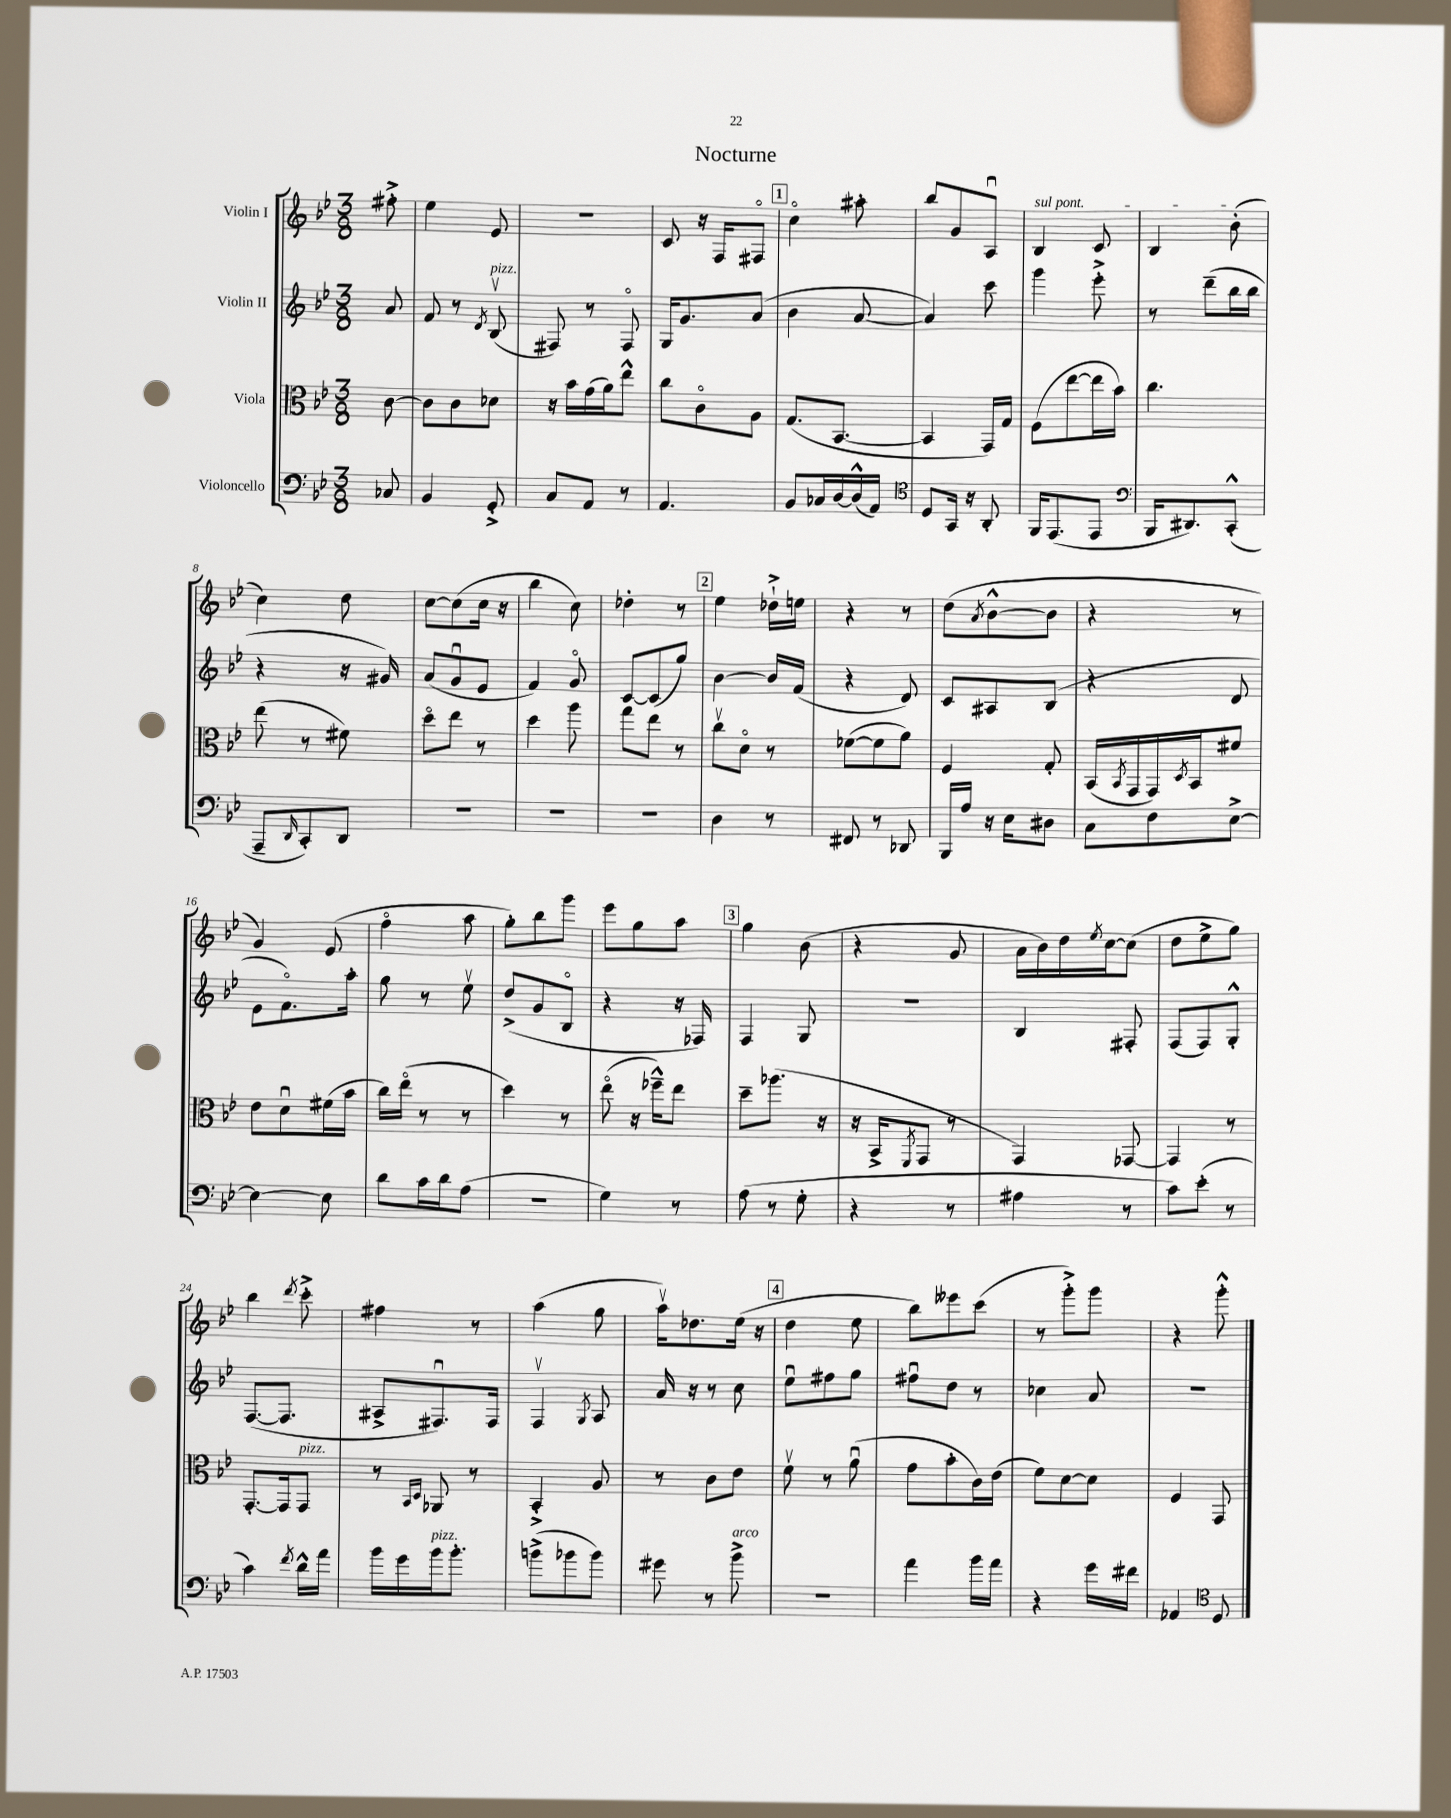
\header { title = "Nocturne" }
<<
\new StaffGroup <<
\new Staff = "s0" \with { instrumentName = "Violin I" } {
    \clef treble \key bes \major \numericTimeSignature \time 3/8 \partial 8
    fis''8-.-> |
    ees''4 ees'8 |
    R4. |
    c'8 r16 f16 fis8\flageolet |
    \mark \markup { \box "1" } c''4\flageolet ais''8-. |
    bes''8 g'8 a8\downbow |
    \once \override TextSpanner.bound-details.left.text = \markup { \italic "sul pont." } bes4\startTextSpan c'8 |
    bes4 bes'8-.\stopTextSpan( |
    c''4) d''8 |
    c''8~ c''8( c''16 r16 |
    bes''4 c''8) |
    des''4-. r8 |
    \mark \markup { \box "2" } ees''4 des''16-!-> e''16 |
    r4 r8 |
    d''8( \acciaccatura { a'8 } bes'8~-^ bes'8 |
    r4 r8 |
    g'4) ees'8( |
    f''4\flageolet a''8 |
    g''8-.) bes''8 g'''8 |
    ees'''8 g''8 a''8 |
    \mark \markup { \box "3" } g''4 bes'8( |
    r4 g'8 |
    a'16 bes'16) d''16 \acciaccatura { ees''8 } c''16~ c''8( |
    d''8 ees''8-> g''8) |
    bes''4 \acciaccatura { d'''8 } c'''8-.-> |
    fis''4 r8 |
    a''4( g''8 |
    a''16\upbow) des''8. ees''16( r16 |
    \mark \markup { \box "4" } d''4 ees''8 |
    bes''8) eeses'''8 c'''8( |
    r8 g'''8-.->) g'''8 |
    r4 g'''8-.-^ \bar "|." |
}
\new Staff = "s1" \with { instrumentName = "Violin II" } {
    \clef treble \key bes \major \numericTimeSignature \time 3/8 \partial 8
    a'8 |
    f'8 r8 \acciaccatura { d'8 } bes8\upbow^\markup { \italic "pizz." }( |
    fis8) r8 fis8\flageolet |
    g16 g'8. a'8( |
    \mark \markup { \box "1" } bes'4 a'8~ |
    a'4) c'''8 |
    g'''4 ees'''8-.-> |
    r8 d'''8--( bes''16 bes''16 |
    r4 r16 gis'16) |
    a'8( g'8\downbow ees'8 |
    f'4) g'8\flageolet |
    c'8~ c'8( g''8) |
    \mark \markup { \box "2" } bes'4~ bes'16 f'16( |
    r4 d'8) |
    c'8 ais8 bes8( |
    r4 d'8 |
    ees'8 f'8.\flageolet) a''16-. |
    g''8 r8 ees''8\upbow |
    d''8->( g'8 bes8\flageolet |
    r4 r16 fes16) |
    \mark \markup { \box "3" } f4 g8 |
    R4. |
    bes4 fis8-. |
    f8( f8) g8-.-^ |
    f8.~( f8. |
    ais8-> fis8.\downbow) fis16 |
    f4\upbow \acciaccatura { g8 } a8 |
    a'16 r16 r8 c''8 |
    \mark \markup { \box "4" } ees''8\downbow fis''8 g''8 |
    fis''8\downbow d''8 r8 |
    ces''4 a'8 |
    R4. \bar "|." |
}
\new Staff = "s2" \with { instrumentName = "Viola" } {
    \clef alto \key bes \major \numericTimeSignature \time 3/8 \partial 8
    c'8~ |
    c'8 c'8 des'8 |
    r16 bes'16 g'16( a'16) ees''8-^ |
    c''8 c'8\flageolet a8 |
    \mark \markup { \box "1" } g8.( bes,8.~ |
    bes,4 g,16) g16 |
    f8( ees''8~ ees''16 bes'16) |
    c''4. |
    ees''8( r8 fis'8) |
    d''8\flageolet ees''8 r8 |
    d''4 a''8 |
    g''8 ees''8 r8 |
    \mark \markup { \box "2" } c''8\upbow d'8\flageolet r8 |
    fes'8~( fes'8 a'8) |
    f4 g8-. |
    bes,16( \acciaccatura { bes,8 } g,16 g,16) \acciaccatura { d8 } bes,16 fis'8 |
    ees'8 d'8\downbow fis'16( bes'16 |
    c''16) ees''16\flageolet( r8 r8 |
    d''4) r8 |
    ees''8\flageolet( r16 fes''16---^) ees''8 |
    \mark \markup { \box "3" } d''8-- aes''8.( r16 |
    r16 bes,16-> \acciaccatura { f,8 } g,8 r8 |
    g,4) ges,8~ |
    ges,4 r8 |
    g,8.~-. g,16 g,8^\markup { \italic "pizz." } |
    r8 \grace { bes,16 d16 } aes,8 r8 |
    bes,4-.-> a8 |
    r8 c'8 ees'8 |
    \mark \markup { \box "4" } f'8\upbow r8 a'8\downbow( |
    g'8 bes'8-. c'16) ees'16( |
    f'8) d'8~ d'8 |
    f4 g,8 \bar "|." |
}
\new Staff = "s3" \with { instrumentName = "Violoncello" } {
    \clef bass \key bes \major \numericTimeSignature \time 3/8 \partial 8
    ces8 |
    bes,4 g,8-.-> |
    c8 a,8 r8 |
    a,4. |
    \mark \markup { \box "1" } bes,8 ces16 d16~ d16-^( a,16) |
    \clef tenor d8 g,16 r16 a,8-. |
    f,16 ees,8.( ees,8 |
    \clef bass bes,,16 dis,8.) c,8-.-^( |
    a,,8-- \grace { d,16 } c,8-.) d,8 |
    R4. |
    R4. |
    R4. |
    \mark \markup { \box "2" } d4 r8 |
    fis,8 r8 des,8 |
    bes,,16 a16 r16 ees16 dis8 |
    c8 f8 ees8~-> |
    ees4~ ees8 |
    d'8 c'16 d'16 a8( |
    R4. |
    g4) r8 |
    \mark \markup { \box "3" } a8( r8 g8-. |
    r4 r8 |
    ais4 r8 |
    c'8) ees'8-.( r8 |
    c'4) \acciaccatura { f'8 } d'16-^ a'16 |
    bes'16 g'16 bes'16^\markup { \italic "pizz." } bes'8.-. |
    b'8->( bes'8 bes'8) |
    gis'8 r8 bes'8->^\markup { \italic "arco" } |
    \mark \markup { \box "4" } R4. |
    a'4 bes'16 a'16 |
    r4 g'16 fis'16 |
    aes,4 \clef tenor d8 \bar "|." |
}
>>
>>
